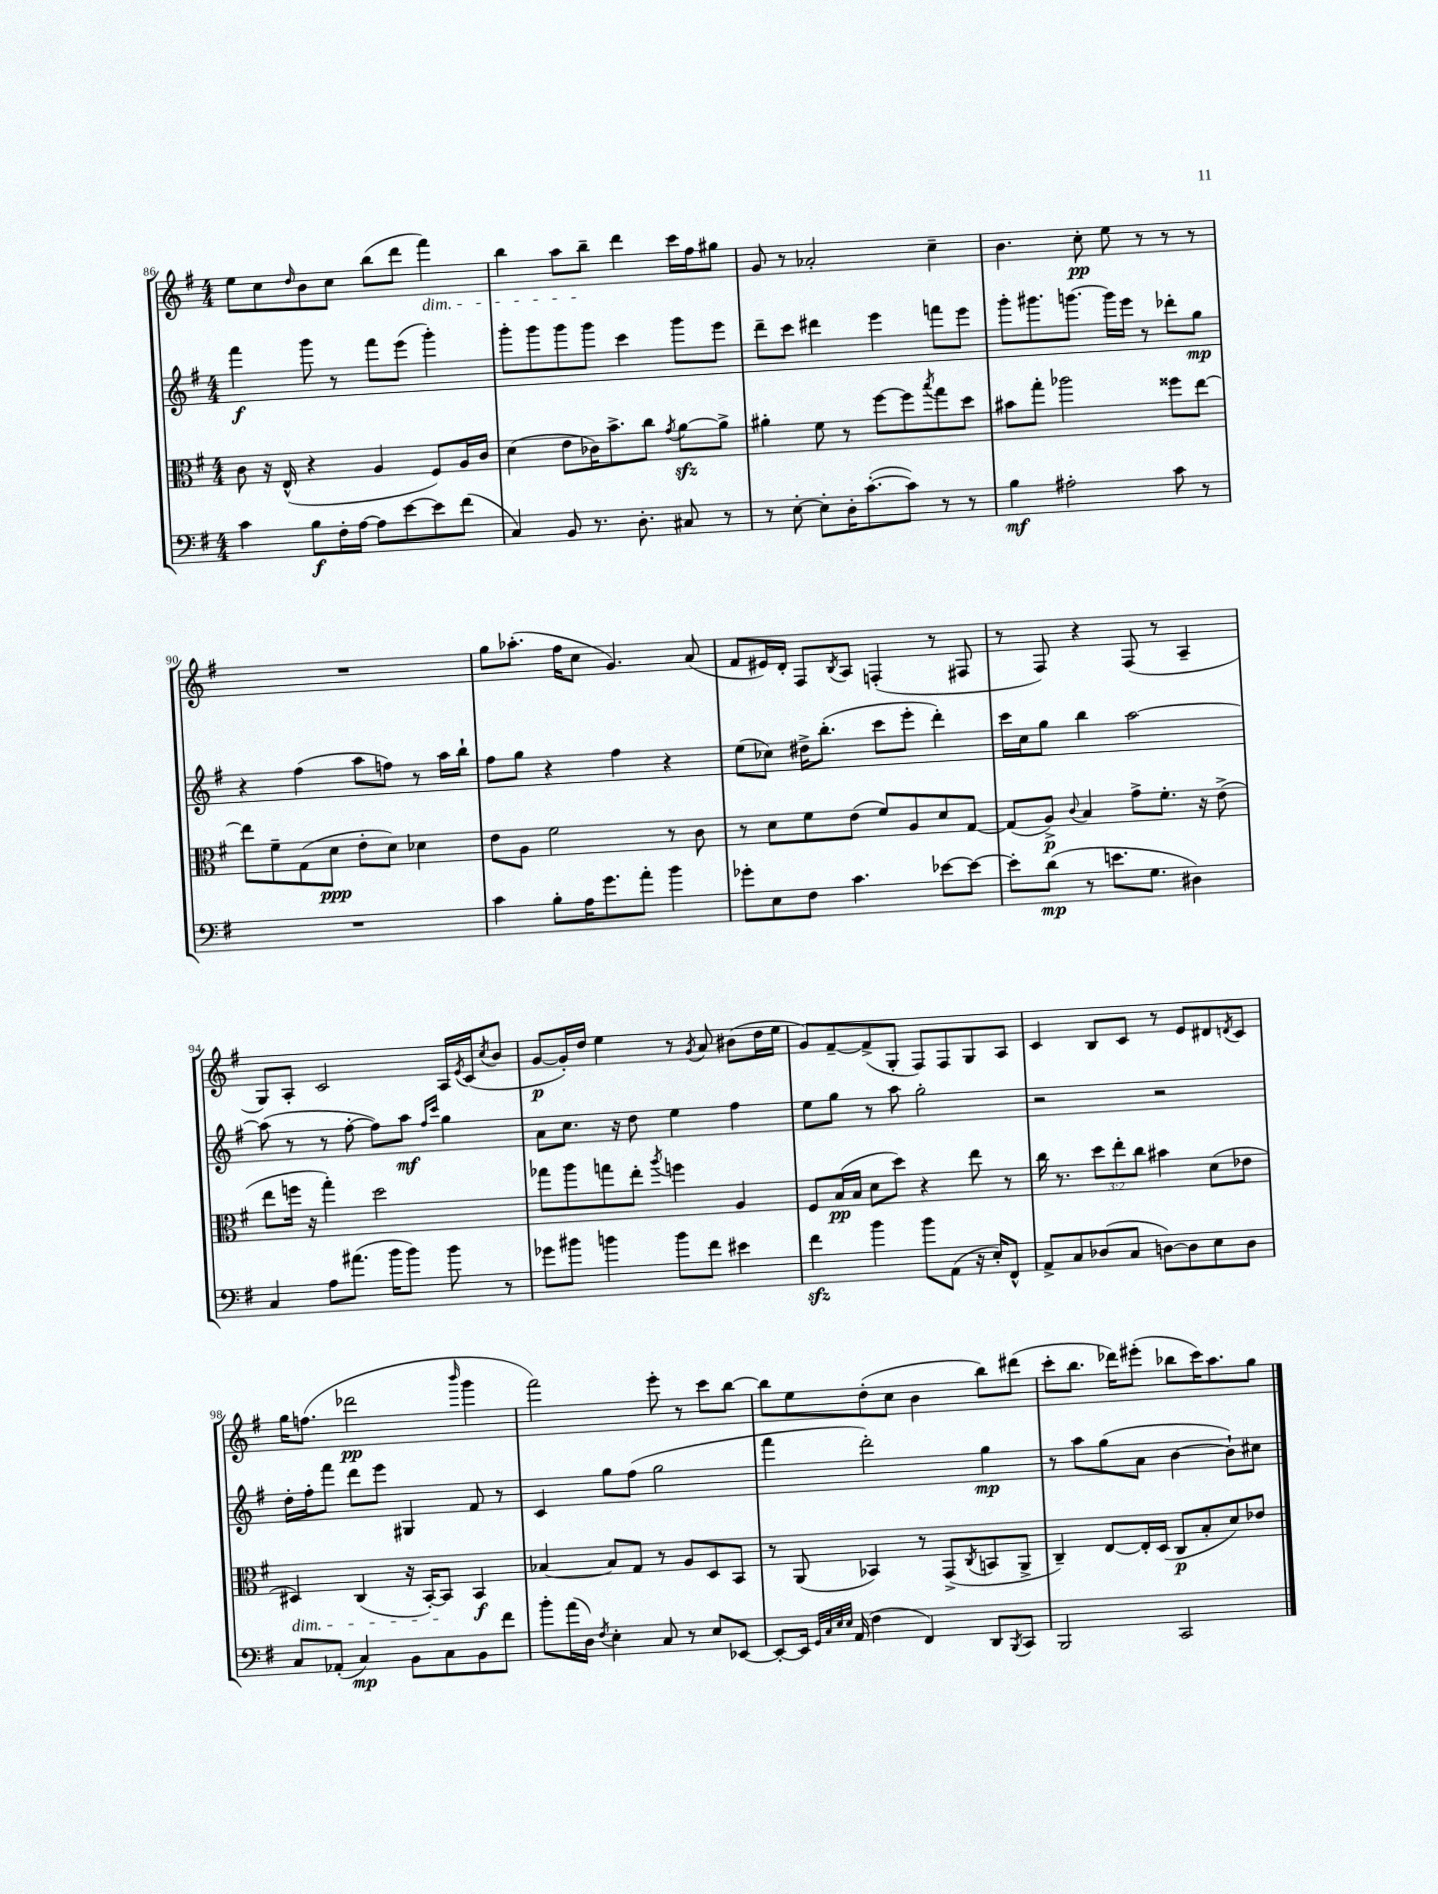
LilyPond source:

<<
\new StaffGroup <<
\new Staff = "s0" {
    \clef treble \key g \major \numericTimeSignature \time 4/4
    e''8 c''8 \grace { d''16 } b'8 c''8 b''8( d'''8 fis'''4\dim) |
    b''4 a''8 b''8--\! d'''4 c'''16 fis''16 gis''8 |
    g'8 r8 aes'2-. c''4-- |
    b'4. c''8-.\pp e''8 r8 r8 r8 |
    R1 |
    g''8 aes''8.-.( fis''16 c''8 g'4.) a'8( |
    fis'8 eis'16) d'16-. fis8 \acciaccatura { b8 } a8 f4-.( r8 fis8 |
    r8 fis8) r4 fis8( r8 a4-- |
    g8) a8-. c'2 a16 \acciaccatura { e'8 } c'16( \acciaccatura { c''8 } b'8 |
    g'8~\p g'16-.) d''16 e''4 r8 \acciaccatura { g'8 } a'8 bis'8( d''16 e''16 |
    g'8) fis'8~-- fis'8->( g8-. fis8) fis8 g8 a8 |
    c'4 b8 c'8 r8 e'8 dis'8 \acciaccatura { d'8 } c'8 |
    g''16 f''8.( des'''2\pp \grace { b'''16 } g'''4 |
    fis'''2) e'''8-. r8 c'''8 b''8~ |
    b''8 e''8 d''8-.( c''8 b'4 b''8) dis'''8( |
    c'''8-. b''8. des'''16) eis'''8-.( bes''8 c'''16) a''8. g''8 \bar "|." |
}
\new Staff = "s1" {
    \clef treble \key g \major \numericTimeSignature \time 4/4
    fis'''4\f g'''8 r8 fis'''8 e'''8( g'''4-.) |
    g'''8-. g'''8 g'''8 g'''8 c'''4 g'''8 e'''8 |
    d'''8-- c'''8 dis'''4 e'''4 f'''8 e'''8 |
    g'''8-. gis'''8. g'''8.~ g'''16 e'''16 r8 des'''8-. g''8\mp |
    r4 fis''4( a''8 f''8) r8 a''16 b''16-! |
    fis''8 g''8 r4 fis''4 r4 |
    e''8( ces''8) dis''16-> b''8.-.( c'''8 e'''8-. d'''4-.) |
    c'''16 c''16 g''8 b''4 a''2~ |
    a''8( r8 r8 fis''8~-. fis''8) a''8\mf \grace { fis''16 c'''16 } g''4 |
    a'8 c''8. r16 d''8 e''4 fis''4 |
    e''8 g''8 r8 a''8 g''2-. |
    r2 r2 |
    d''16-. fis''16-. fis'''8 d'''8 e'''8 gis4 fis'8 r8 |
    c'4 g''8 fis''8( g''2 |
    fis'''4 d'''2-.) g''4\mp |
    r8 a''8 g''8( a'8 b'4~ b'8-!) cis''8 \bar "|." |
}
\new Staff = "s2" {
    \clef alto \key g \major \numericTimeSignature \time 4/4 \override Staff.TupletNumber.text = #tuplet-number::calc-fraction-text
    c'8 r16 e16-^( r4 a4 fis8) a16 c'16 |
    d'4( e'8 ces'16) b'8.-> c''8 \acciaccatura { g'8 } a'8~\sfz a'8-> |
    ais'4-. fis'8 r8 fis''8~ fis''8 \acciaccatura { b''8 } g''8 d''8 |
    bis'8 g''8-. aes''2 fisis''8 e''8~ |
    e''8 fis'8-- g8( d'8\ppp e'8-. d'8) des'4 |
    e'8 a8 fis'2 r8 c'8 |
    r8 d'8 fis'8 e'8( fis'8) a8 d'8 g8~ |
    g8( a8->\p) \appoggiatura { c'8 } b4 g'8-> fis'8.-. r16 e'8->( |
    e''8 f''16 r16 g''4-.) d''2 |
    ges''8 a''8 g''8 e''8-. \acciaccatura { a''8 } f''4 a4 |
    fis8 b16\pp( b16 d'8 d''8) r4 e''8 r8 |
    c''16 r8. \tuplet 3/2 { d''8 e''8-. c''8 } bis'4 d'8( ees'8 |
    dis4\dim) c4( r16 b,16~-.) b,8\! b,4\f |
    bes4~ bes8 g8 r8 a8 d8 b,8 |
    r8 a,8( bes,4) r8 g,8->( \acciaccatura { c8 } b,8 a,8-> |
    c4--) e8~ e16-. d16( c8\p b8-. d'8) ees'8 \bar "|." |
}
\new Staff = "s3" {
    \clef bass \key g \major \numericTimeSignature \time 4/4
    c'4 b8\f fis16-. a16~ a8 e'8~ e'8 fis'8( |
    c4) b,8 r8. d8.-. cis8 r8 |
    r8 e8~-. e8-. d16-. c'8.~-.( c'8) r8 r8 |
    b4\mf ais2-. c'8 r8 |
    R1 |
    c'4 b8-. a16 g'8. a'8-. b'4 |
    ges'8-. e8 fis8 c'4. ees'8~ ees'8~ |
    ees'8-. d'8\mp( r8 e'8. g8. dis4) |
    c4 a8 ais'8.( b'16 b'8) b'8 r8 |
    ges'8 bis'8 b'4 b'8 fis'8 eis'4 |
    fis'4\sfz b'4 b'8 a,8( r16 e16-.) fis,8-^ |
    a,8-> c8 des8( c8 d8~) d8 e8 d8 |
    c8 aes,8-.( c4\mp) b,8 c8 b,8 fis'8 |
    b'8-. a'16( d16) \acciaccatura { fis8 } e4-. c8 r8 e8 ees,8~ |
    ees,8~-. ees,16 \grace { g,32 c32 e32 e32 } a,16( fis4 fis,4) d,8 \acciaccatura { b,,8 } c,8 |
    b,,2 c,2 \bar "|." |
}
>>
>>
\layout { \context { \Score currentBarNumber = #86 } }
